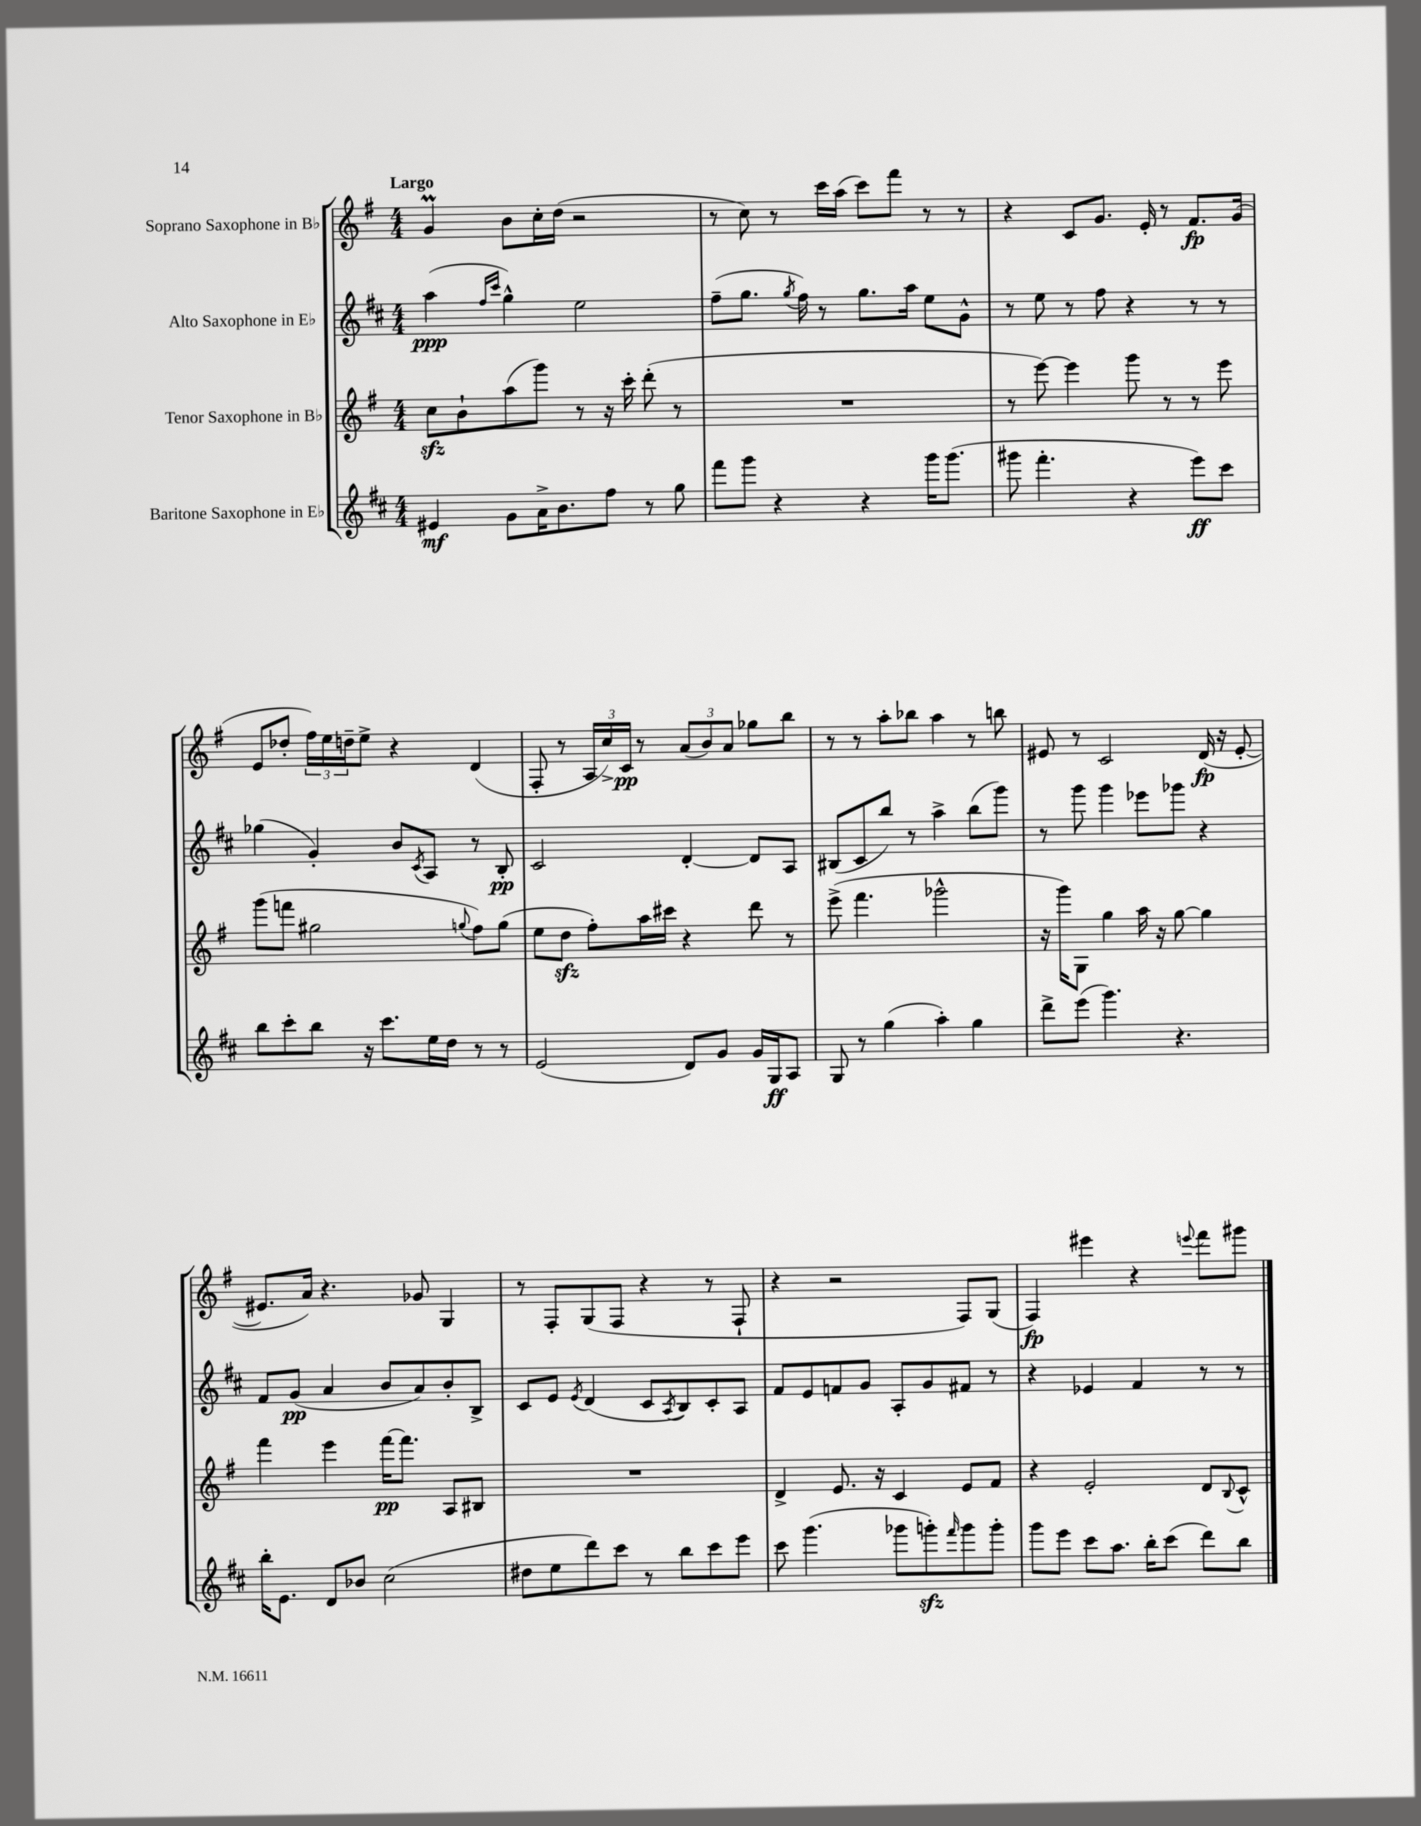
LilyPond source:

<<
\new StaffGroup <<
\new Staff = "s0" \with { instrumentName = "Soprano Saxophone in Bb" } {
    \clef treble \key g \major \numericTimeSignature \time 4/4 \tempo "Largo"
    g'4\prall b'8 c''16-. d''16( r2 |
    r8 c''8) r8 c'''16 a''16( c'''8) fis'''8 r8 r8 |
    r4 c'8 g'8. e'16-. r8 fis'8.\fp g'16( |
    e'8 des''8-. \tuplet 3/2 { fis''16) e''16 d''16-- } e''8-> r4 d'4( |
    fis8-. r8 \tuplet 3/2 { a16 c''16->) c'16\pp } r8 \tuplet 3/2 { a'8( b'8) a'8 } ges''8 b''8 |
    r8 r8 a''8-. bes''8 a''4 r8 b''8 |
    eis'8 r8 c'2 d'16\fp( r16 eis'8~-. |
    eis'8. a'16) r4. ges'8 g4 |
    r8 fis8-. g8( fis8 r4 r8 fis8-! |
    r4 r2 fis8) g8( |
    fis4\fp) eis'''4 r4 \appoggiatura { e'''8 } fis'''8 gis'''8 \bar "|." |
}
\new Staff = "s1" \with { instrumentName = "Alto Saxophone in Eb" } {
    \clef treble \key d \major \numericTimeSignature \time 4/4
    a''4\ppp( \grace { fis''16 cis'''16 } g''4-^) e''2 |
    fis''8--( g''8. \acciaccatura { g''8 } fis''16) r8 g''8. a''16 e''8 g'8-^ |
    r8 e''8 r8 fis''8 r4 r8 r8 |
    ges''4( g'4-.) b'8 \acciaccatura { cis'8 } a8 r8 b8-.\pp |
    cis'2 d'4~-. d'8 a8 |
    bis8( cis'8 b''8) r8 a''4-> b''8( g'''8) |
    r8 g'''8 g'''4 ees'''8 ges'''8 r4 |
    fis'8 g'8\pp( a'4 b'8 a'8) b'8-. b8-> |
    cis'8 e'8 \acciaccatura { e'8 } d'4( cis'8 \acciaccatura { a8 } b8) cis'8-. a8 |
    fis'8 e'8 f'8 g'8 a8-. g'8 fis'8 r8 |
    r4 ees'4 fis'4 r8 r8 \bar "|." |
}
\new Staff = "s2" \with { instrumentName = "Tenor Saxophone in Bb" } {
    \clef treble \key g \major \numericTimeSignature \time 4/4
    c''8\sfz b'8-! a''8( g'''8) r8 r16 c'''16-. d'''8-.( r8 |
    R1 |
    r8 e'''8~) e'''4 g'''8 r8 r8 e'''8 |
    g'''8( f'''8 gis''2 \appoggiatura { g''8 } fis''8) g''8( |
    e''8 d''8\sfz fis''8-.) a''16 cis'''16 r4 d'''8 r8 |
    e'''8->( fis'''4. ges'''2-^ |
    r16 g'''16) g8 g''4 a''16 r16 g''8~ g''4 |
    fis'''4 e'''4 fis'''16~\pp fis'''8. a8 bis8 |
    R1 |
    d'4-> e'8. r16 c'4 e'8 fis'8 |
    r4 e'2-. d'8 \appoggiatura { b8 } c'8-^ \bar "|." |
}
\new Staff = "s3" \with { instrumentName = "Baritone Saxophone in Eb" } {
    \clef treble \key d \major \numericTimeSignature \time 4/4
    eis'4\mf g'8 a'16-> b'8. fis''8 r8 g''8 |
    fis'''8 g'''8 r4 r4 g'''16 g'''8.( |
    gis'''8 fis'''4.-. r4 e'''8\ff) cis'''8 |
    b''8 cis'''8-. b''8 r16 cis'''8. e''16 d''16 r8 r8 |
    e'2( d'8) g'8 g'16 g16\ff a8 |
    g8 r8 g''4( a''4-.) g''4 |
    d'''8-> e'''8( g'''4.) r4. |
    b''16-. e'8. d'8 bes'8 cis''2( |
    dis''8 e''8 d'''8) cis'''8 r8 b''8 cis'''8 e'''8 |
    cis'''8 g'''4.( ges'''8 g'''8-.\sfz) \grace { fis'''16 } g'''8 g'''8-. |
    g'''8 e'''8 cis'''8 a''8. b''16-. cis'''8( d'''8) b''8 \bar "|." |
}
>>
>>
\layout { \context { \Score \remove "Bar_number_engraver" } }
